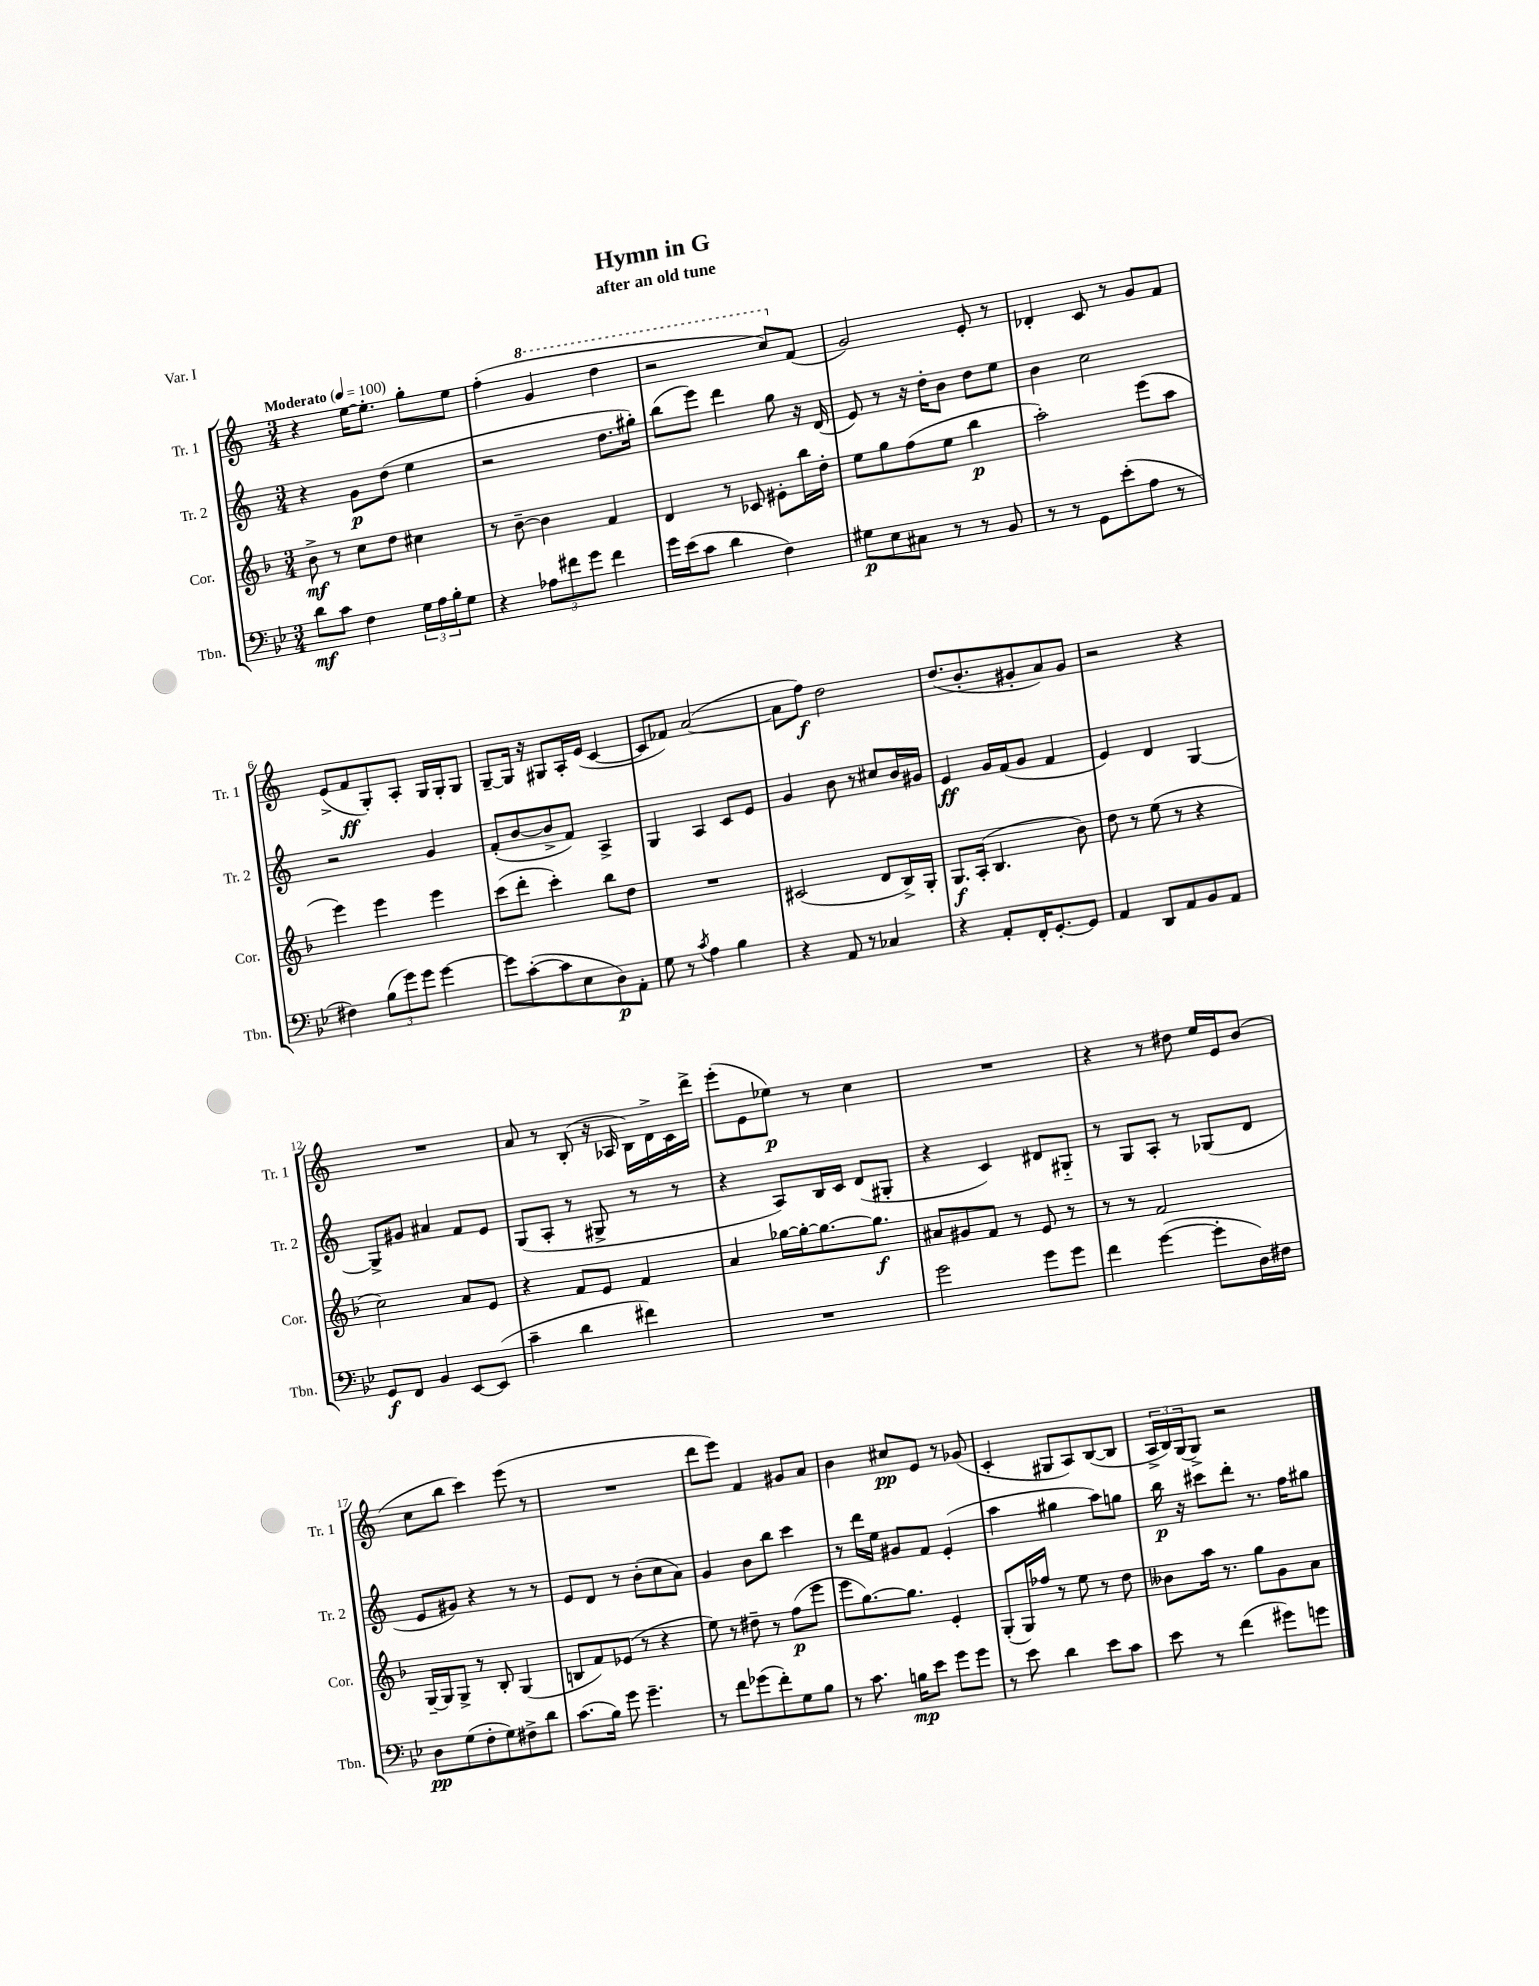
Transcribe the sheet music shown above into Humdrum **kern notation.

**kern	**kern	**kern	**kern
*staff4	*staff3	*staff2	*staff1
*clefF4	*clefG2	*clefG2	*clefG2
*k[b-e-]	*k[b-]	*k[]	*k[]
*M3/4	*M3/4	*M3/4	*M3/4
*MM100	*MM100	*MM100	*MM100
8d\L	8b-^\	4r	4r
8c\J	8r	.	.
4F\	8cc\L	8g\L	[16ee\LK
.	.	.	8.ee'\]J
.	8dd\J	(8dd\J	.
24G\LL	4cc#\	4ee\	8gg'\L
24A\	.	.	.
24B-'\J	.	.	.
8G\J	.	.	8ee\J
=	=	=	=
4r	8r	2r	(4ff'\
.	[8b-~\	.	.
12A-\L	4b-\]	.	4gg/
12f#\	.	.	.
12g\J	.	.	.
4f#\	4f/	8.dd\L	4ddd\
.	.	16gg#'\Jk)	.
=	=	=	=
16g\LL	4d/	(8bb\L	2r
(16e-\J	.	.	.
8c\J	.	8eee\J)	.
4d\	8r	4ddd\	.
.	8c-/	.	.
4F\)	8e#'\L	8gg\	8ccc/L)
.	16bb-\L	16r	(8f/J
.	16dd'\JJ	(16d/	.
=	=	=	=
8G#\L	8ee\L	8e/)	2g/)
8E-\	8gg\	8r	.
8C#\J	(8ff\	16r	.
.	.	16dd'\LK	.
8r	8ee\J	8b\J	.
8r	4bb-\	8dd\L	8e'/
8BB-/	.	8ee\J	8r
=	=	=	=
8r	2aa'\)	4b\	4d-'/
8r	.	.	.
8GG\L	.	2cc\	8c/
(8e-'\	.	.	8r
8A\J	(8eee\L	.	8g/L
8r	8aa\J	.	8f/J
=	=	=	=
4F#\)	4eee\)	2r	(8e^/L
.	.	.	8f/
(12B-\L	4eee\	.	8G'/)
12g\)	.	.	.
.	.	.	8A'/J
12g\J	.	.	.
[4g\	4eee\	4g/	16G/LL
.	.	.	16G'/J
.	.	.	8G/J
=	=	=	=
8g\]L	(8ccc\L	(8f'/L	[8G~/L
([8c'\	8ddd'\J	[8b/	16G/]Jk
.	.	.	16r
8c\]	4ccc'\)	8b^/]	8G#/L
8E-\	.	8f/J)	16A'/L
.	.	.	(16e/JJ
8D\)	8bb-\L	4A^/	[4c/
8AA'\J	8dd\J	.	.
=	=	=	=
8G\	2.r	4G/	8c/]L
8r	.	.	8f-/J)
8qc/	.	.	.
4A\	.	4A/	([2a/
4B-\	.	8c/L	.
.	.	8e/J	.
=	=	=	=
4r	(2c#/	4g/	8a\]L
.	.	.	8ff\J)
8AA/	.	8b\	2dd\
8r	.	8r	.
4C-/	8d/L	8cc#/L	.
.	16B-^/L)	16b/L	.
.	16G'/JJ	16g#/JJ	.
=	=	=	=
4r	8.G/L	4e/	(8.dd/L
.	(16A'/Jk	.	8.b'/
8AA'/L	4.B-/	16g/LL	.
.	.	(16f/J	.
16FF'/K	.	8g/J	8g#'/
[8.GG'/	.	.	.
.	.	4f/	8a/)
8GG/]J	8b-\)	.	8g#/J
=	=	=	=
4AA/	8dd\	4e/)	2r
.	8r	.	.
8DD/L	(8ee\	4d/	.
8AA/	8r	.	.
8BB-/	4r	[4G/	4r
8AA/J	.	.	.
=	=	=	=
8GG/L	2cc\)	8G^/]L	2.r
8FF/J	.	8g#/J	.
4BB-/	.	4a#/	.
[8EE-/L	8a/L	8f/L	.
(8EE-/]J	8e/J	8e/J	.
=	=	=	=
4c~\	4r	(8G/L	8a/
.	.	8A'/J	8r
4d\	8f/L	8r	(8B'/
.	8e/J	8G#^/	16r
.	.	.	16A-/
4f#\)	4f/	8r	16B\LL)
.	.	.	16d^\
.	.	8r	16c\
.	.	.	16ddd^\JJ
=	=	=	=
2.r	4a/	4r	(8eee'\L
.	.	.	8e\
.	[16gg-\LL	8A/L)	8ee-\J)
.	16gg-'\_J	.	.
.	8.gg-\_	16B/L	8r
.	.	16c/JJ	.
.	.	(8d/L	4cc\
.	8.gg-\]J	.	.
.	.	8G#'/J	.
=	=	=	=
2g\	8a#/L	4r	2.r
.	8g#/	.	.
.	8f/J	4c/)	.
.	8r	.	.
8g\L	8e/	8d#/L	.
8g\J	8r	8G#'~/J	.
=	=	=	=
4f\	8r	8r	4r
.	8r	8G/L	.
([4g\	2f/	8A'/J	8r
.	.	8r	8dd#\
8g'\]L	.	(8G-/L	16ee/LL
.	.	.	16e/J
16D\L)	.	8d/J	(8b/J
16F#\JJ	.	.	.
=	=	=	=
8D\L	[16G~/LL	8e/L	8cc\L
.	16G/]J	.	.
(8G\	8G^/J	8g#/J)	8bb\J
8F'\	8r	4r	4ccc\)
8G\)	8B-'/	.	.
8F#^\	(4G/	8r	(8eee\
8d\J	.	8r	8r
=	=	=	=
(8.c\L	8B/L	8e/L	2.r
.	8f/)	8d/J	.
16B-\Jk)	.	.	.
8g\	(8e-/J	8r	.
4.g~\	8r	(8b'\L	.
.	4r	8cc\	.
.	.	8a\J)	.
=	=	=	=
8r	8ee\)	4g/	8ddd\L
8f\L	8r	.	8eee\J)
(8g-\	8dd#~\	8b\L	4f/
8f'\)	8r	8bb\J	.
8G\	(8ff\L	4ccc\	8g#/L
8B-\J	8eee\J	.	8a/J
=	=	=	=
8r	8eee\L	8r	4b\
8.c\	[8.gg\)	16ddd\LL	.
.	.	16ee\JJ	.
.	.	8g#/L	8cc#/L
16B\LK	8.gg\]J	.	.
8e-\J	.	8f/J	8e/J
8g\L	4e'/	(4e'/	8r
8g\J	.	.	(8g-/
=	=	=	=
8r	(8G'/L	4aa\	4c'/
8e-\	16G/L)	.	.
.	16ff-/JJ	.	.
4d\	8r	4gg#\	8G#/L
.	8ee\	.	8A/)
8e-\L	8r	8aa\L)	([8B/
8c\J	8dd\	8gg\J	8B/]J
=	=	=	=
8e-\	8b--\L	16bb\	24A^/LL
.	.	.	24B/)
.	.	16r	.
.	.	.	(24G/J
8r	16aa\Jk	8ccc#\L	8G^/J)
.	8.r	.	.
(4f\	.	8ddd'\J	2r
.	8gg\L	8.r	.
8g#\L)	8g\	.	.
.	.	16ff\LK	.
8g\J	8a\J	8gg#\J	.
==	==	==	==
*-	*-	*-	*-
